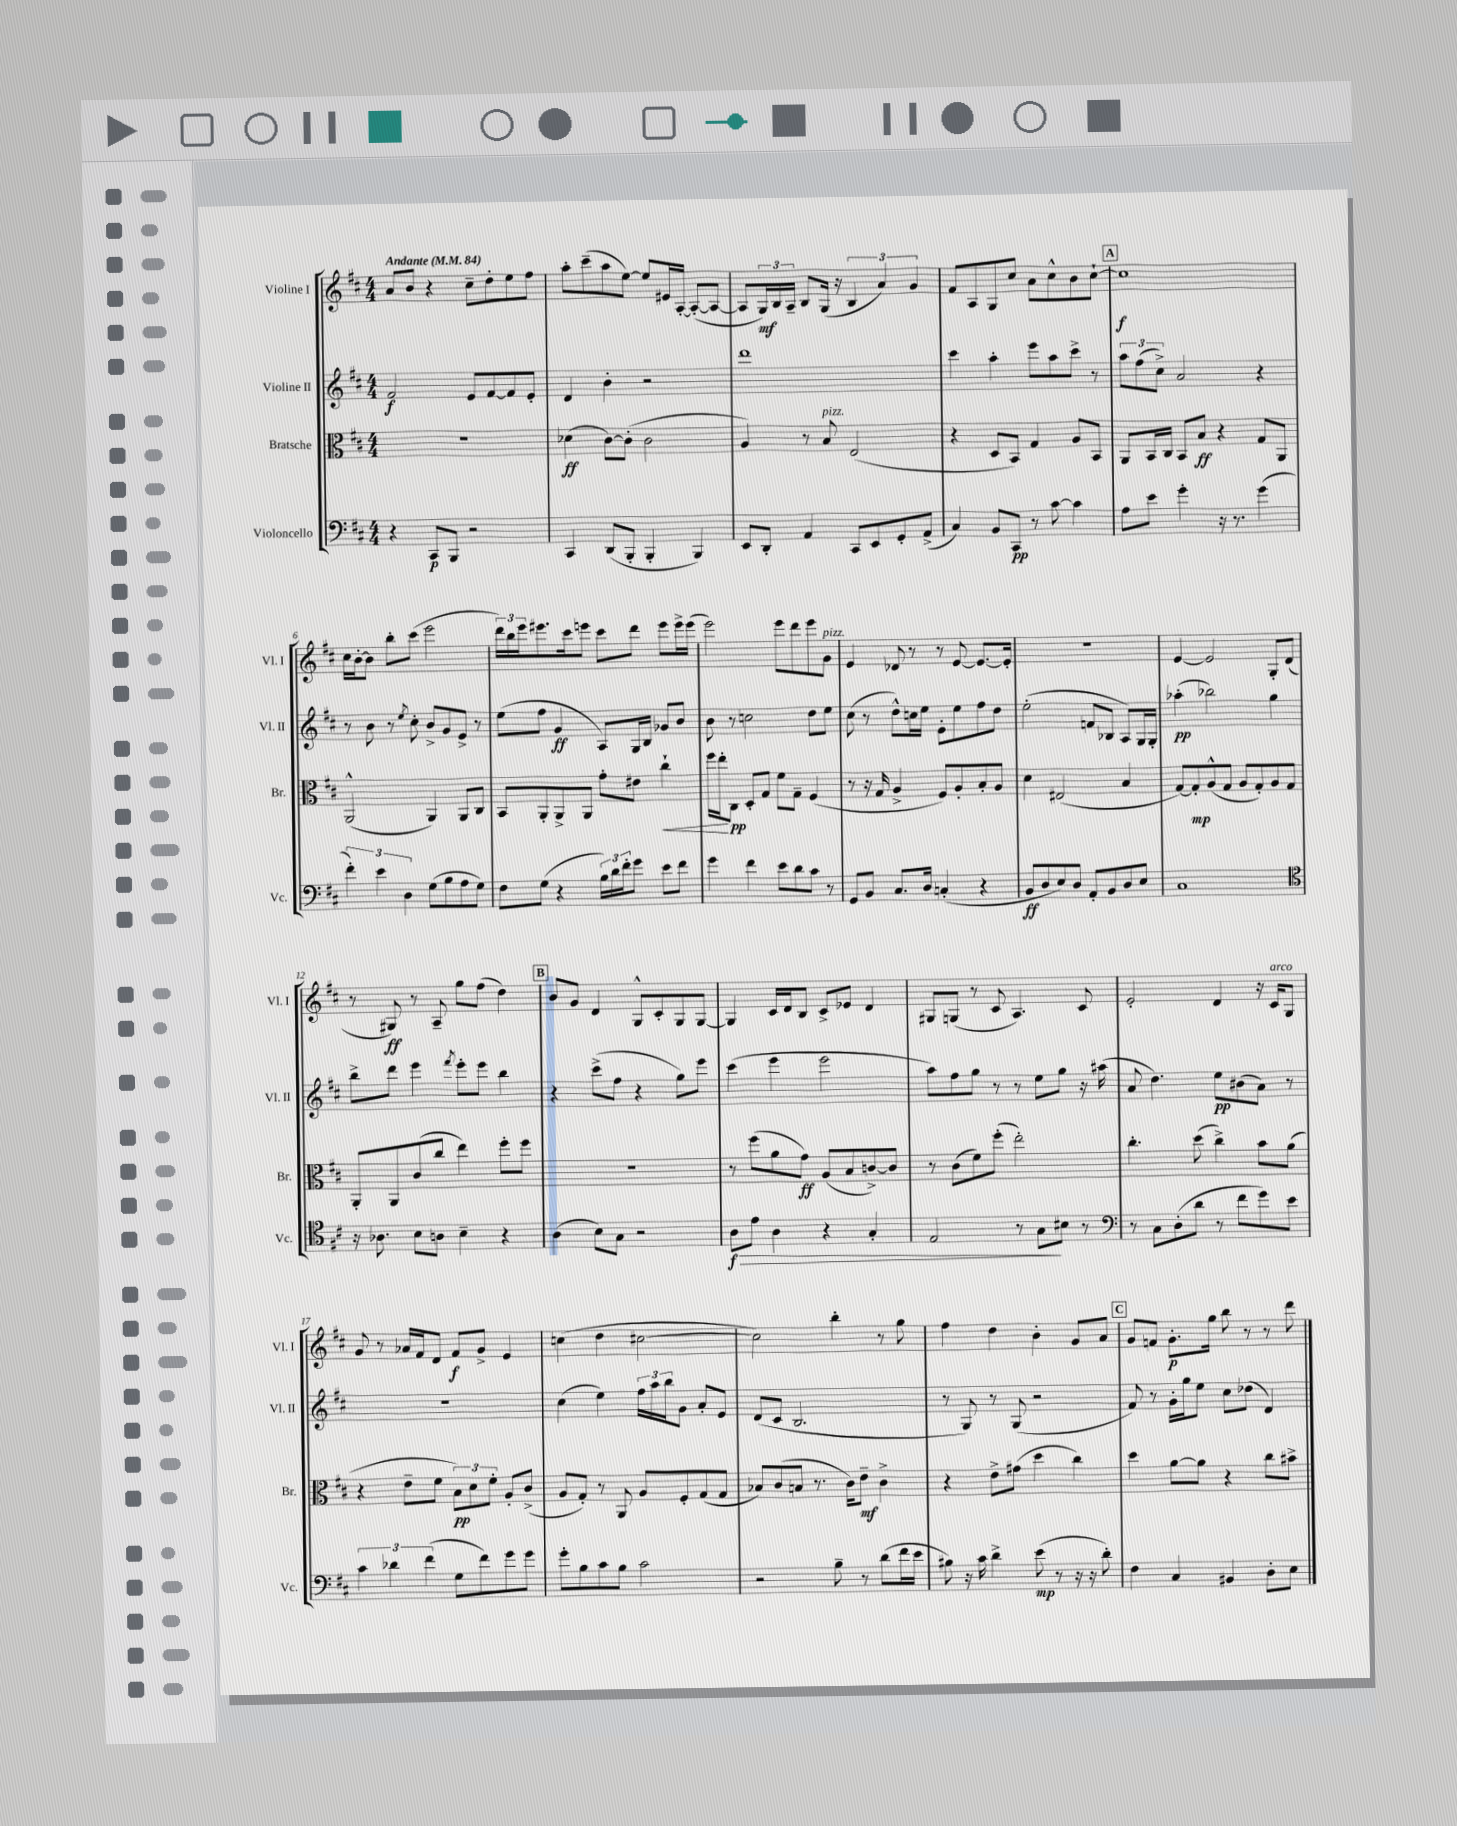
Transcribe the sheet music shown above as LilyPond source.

<<
\new StaffGroup <<
\new Staff = "s0" \with { instrumentName = "Violine I" shortInstrumentName = "Vl. I" } {
    \clef treble \key d \major \numericTimeSignature \time 4/4 \tempo "Andante" 4 = 84
    a'8 b'8 r4 cis''8-- d''8-. e''8 fis''8 |
    a''8-. cis'''8--( a''8 e''8~) e''8 eis'16 a16~-. a8~-.( a8~ |
    a8 \tuplet 3/2 { g16\mf) b16 a16-- } b8 g16( r16 \tuplet 3/2 { b4 a'4) g'4 } |
    fis'8 a8 g8 cis''8 a'8 cis''8-^ b'8 cis''8~-! |
    \mark \markup { \box "A" } cis''1\f |
    cis''16 b'16~-. b'8 b''8-. cis'''8( e'''2 |
    \tuplet 3/2 { d'''16) b''16 e'''16 } eis'''8. cis'''16 e'''8 cis'''8 d'''8 e'''8 e'''16-> e'''16( |
    e'''2) e'''8 d'''8 e'''8 g'8^\markup { \italic "pizz." } |
    e'4 des'8 r8 r8 e'8~ e'8.~ e'16-. |
    r1 |
    e'4~ e'2 g8-. d'8( |
    r8 gis8\ff) r8 a8-- g''8 fis''8( d''4) |
    \mark \markup { \box "B" } b'8 g'8 d'4 g8-^ cis'8-. g8 g8~ |
    g4 cis'16 d'16 b8 cis'8-> ees'8 d'4 |
    gis8 g8( r8 cis'8 a4.) cis'8 |
    e'2-. d'4 r16 cis'16^\markup { \italic "arco" } g8 |
    g'8 r8 aes'16 fis'16 d'8 fis'8\f g'8-> e'4 |
    c''4( d''4 cis''2~ |
    cis''2) b''4-. r8 g''8 |
    fis''4 d''4 b'4-. g'8 a'8 |
    \mark \markup { \box "C" } g'8 f'8 g'8.-.\p g''16 b''8 r8 r8 d'''8 \bar "|." |
}
\new Staff = "s1" \with { instrumentName = "Violine II" shortInstrumentName = "Vl. II" } {
    \clef treble \key d \major \numericTimeSignature \time 4/4
    fis'2\f e'8 fis'8~ fis'8 e'8-. |
    d'4 b'4-. r2 |
    d'''1 |
    cis'''4 a''4-. e'''8 a''8 cis'''8-> r8 |
    \mark \markup { \box "A" } \tuplet 3/2 { a''8 fis''8( cis''8->) } a'2 r4 |
    r8 b'8 r8 \acciaccatura { e''8 } cis''8-. b'8-> g'8 e'8-> r8 |
    e''8( fis''8 g'4\ff a8) g16 b16 ges'8 b'8 |
    b'8 r8 c''2 d''8 e''8 |
    cis''8( r8 d''8-^) c''16 e''16 e'8-. e''8 fis''8 d''8 |
    e''2-.( f'8 bes8 a8) g16 g16-. |
    aes''4-.\pp( bes''2) g''4 |
    b''8-> d'''8 e'''4 \acciaccatura { fis'''8 } e'''8-. e'''8 b''4 |
    \mark \markup { \box "B" } r4 cis'''8->( fis''8 r4 g''8) e'''8 |
    cis'''4( e'''4 e'''2 |
    a''8) fis''8 g''8 r8 r8 e''8 g''8 r16 ais''16( |
    a'8 d''4.) e''8\pp bis'8( a'8) r8 |
    R1 |
    cis''4( e''4) \tuplet 3/2 { fis''16 a''16 b''16 } g'8 a'8-. e'8 |
    d'8( cis'8 b2. |
    r8 g8) r8 g8( r2 |
    \mark \markup { \box "C" } fis'8) r8 g'16-. g''16 e''8 cis''8 des''8( d'4) \bar "|." |
}
\new Staff = "s2" \with { instrumentName = "Bratsche" shortInstrumentName = "Br." } {
    \clef alto \key d \major \numericTimeSignature \time 4/4
    r1 |
    des'4\ff( cis'8~) cis'8-.( cis'2 |
    a4) r8 b8^\markup { \italic "pizz." } e2( |
    r4 d8 b,8) g4 a8 b,8 |
    \mark \markup { \box "A" } a,8 b,16 cis16 b,8 b8\ff r4 g8 a,8 |
    a,2-^( a,4) a,8 cis8 |
    b,8 a,8-. a,8-> a,8 g'8-. eis'8 cis''4-!\< |
    fis''16 e''16-.\! cis8\pp d8-. g8 fis'8 g8-- fis4( |
    r8 r16 g16 a4-> fis8) a8-. b8-. a8 |
    d'4 eis2( b4 |
    g8~) g8-.\mp a8-^( g8 a8 g8-.) a8 g8 |
    a,8-. a,8 cis'8( cis''8 e''4) fis''8-. fis''8 |
    \mark \markup { \box "B" } R1 |
    r8 fis''8( a'8 g'8\ff) a8( b8 c'8~->) c'8 |
    r8 cis'8( fis'8) fis''8-.( e''2-.) |
    cis''4.-. d''8( cis''4->) b'8 a'8( |
    r4 e'8-- fis'8 \tuplet 3/2 { b8\pp) d'8 fis'8-. } a8-. cis'8->( |
    a8 g8-.) r8 a,8 a8 fis8-. g8( g8 |
    bes8) cis'8( b8 r8. cis'16) e'8--\mf cis'4-> |
    r4 e'8-> gis'8( d''4 cis''4) |
    \mark \markup { \box "C" } d''4 a'8~ a'8 r4 cis''8 bis'8-> \bar "|." |
}
\new Staff = "s3" \with { instrumentName = "Violoncello" shortInstrumentName = "Vc." } {
    \clef bass \key d \major \numericTimeSignature \time 4/4
    r4 cis,8\p b,,8 r2 |
    cis,4 d,8( b,,8-. b,,4-. b,,4) |
    e,8 d,8-. a,4 cis,8 e,8 g,8-. a,8->( |
    cis4) b,8 cis,8\pp r8 cis'8~ cis'4 |
    \mark \markup { \box "A" } a8 e'8 g'4-. r16 r8. g'4( |
    \tuplet 3/2 { fis'4-.) e'4 d4 } g8( b8 a8 g8) |
    fis8 g8( r4 \tuplet 3/2 { b16) d'16 fis'16-. } g'8 e'8 fis'8 |
    g'4 fis'4 e'8 d'8 cis'8 r8 |
    g,8 b,8 cis8. d16 c4-.( r4 |
    b,8\ff d8 e8) d8 a,8-. b,8 d8 e8 |
    cis1 |
    \clef tenor r16 aes8. b8 a8 b4-- r4 |
    \mark \markup { \box "B" } a4( b8) g8 r2 |
    a8\f\> e'8 a4 r4 g4-. |
    e2 r8 g8\! bis8 r8 |
    \clef bass r8 cis8 d8-.( d'8 r8 fis'8 g'8) e'8 |
    \tuplet 3/2 { cis'4 des'4 fis'4( } g8 fis'8) g'8 g'8 |
    g'8-. b8 cis'8 b8 cis'2 |
    r2 b8-- r8 d'8( fis'16 e'16 |
    bis8) r16 cis'16 d'4-> e'8\mp( r8 r16 r16 d'8-.) |
    \mark \markup { \box "C" } fis4 cis4 bis,4 d8-. e8 \bar "|." |
}
>>
>>
